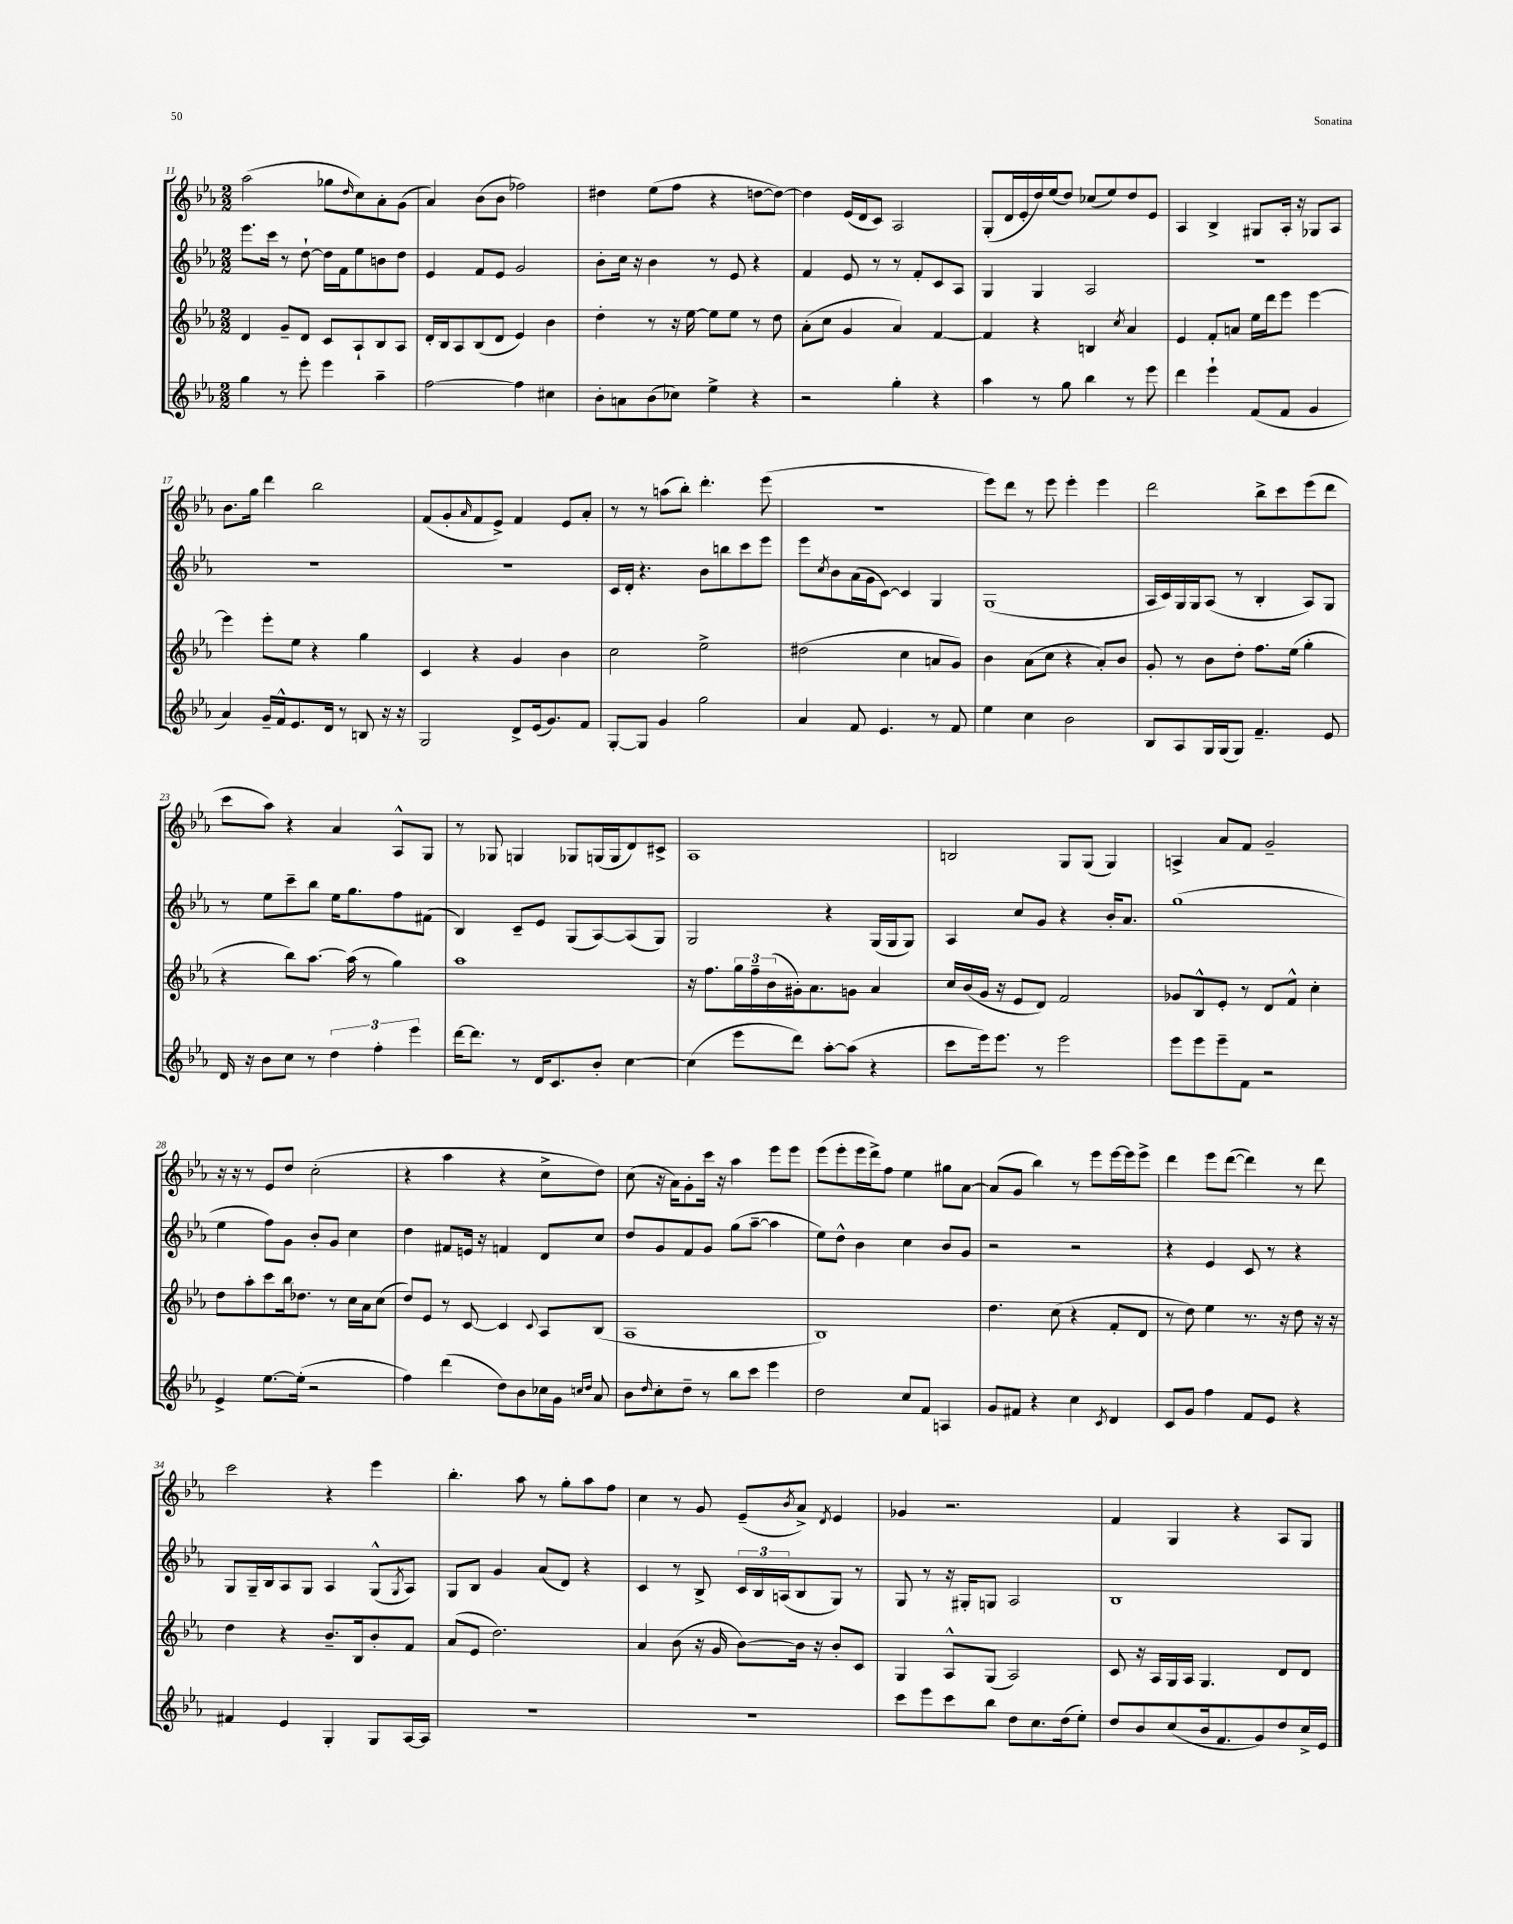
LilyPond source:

<<
\new StaffGroup <<
\new Staff = "s0" {
    \clef treble \key ees \major \numericTimeSignature \time 2/2
    aes''2( ges''8 \grace { d''16 } c''8) aes'8-. g'8( |
    aes'4) bes'8( bes'8 fes''2) |
    dis''4 ees''8( f''8 r4 d''8~ d''8~) |
    d''4 ees'16( d'16 c'8) aes2 |
    g8-.( d'16 ees'16-. d''16) ees''16( d''8) ces''8( ees''8) d''8 ees'8 |
    aes4 bes4-> gis8 aes16-. r16 ges8 aes8 |
    bes'8. g''16 d'''4 bes''2 |
    f'8( g'8-. \grace { aes'16 } f'8 ees'8->) f'4 ees'8 aes'8-. |
    r8 r8 a''8( bes''8-.) d'''4.-. ees'''8( |
    R1 |
    ees'''8) d'''8 r8 ees'''8 ees'''4-. ees'''4 |
    d'''2 bes''8-> c'''8 ees'''8( d'''8 |
    c'''8 aes''8) r4 aes'4 aes8-^ g8 |
    r8 ges8 g4 ges8 g16( g16 d'8) cis'8-> |
    aes1 |
    b2 g8 g8( g4) |
    a4-> aes'8 f'8 g'2-- |
    r16 r16 r8 ees'8 d''8 c''2-.( |
    r4 aes''4 r4 c''8-> d''8) |
    c''8( r16 aes'16) g'8-. c'''16 r16 aes''4 ees'''8 ees'''8 |
    ees'''8( ees'''8-. ees'''16 d'''16->) f''8 ees''4 gis''8 aes'8~ |
    aes'8( g'8 bes''4) r8 ees'''8 ees'''16~ ees'''16 ees'''8-> |
    d'''4 ees'''8 d'''8~( d'''4) r8 d'''8 |
    c'''2 r4 ees'''4 |
    bes''4.-. aes''8 r8 g''8-. aes''8 f''8 |
    c''4 r8 g'8 ees'8--( \acciaccatura { bes'8 } aes'8->) \acciaccatura { d'8 } ees'4 |
    ges'4 r2. |
    f'4 g4 r4 aes8 g8 \bar "|." |
}
\new Staff = "s1" {
    \clef treble \key ees \major \numericTimeSignature \time 2/2
    ees'''8. c'''16 r8 d''8~-! d''16 f'16 ees''8 b'8 d''8 |
    ees'4 f'8 ees'8 g'2 |
    bes'8-. c''16 r16 bes'4 r8 ees'8 r4 |
    f'4 ees'8 r8 r8 f'8-. c'8 aes8 |
    g4 g4 aes2 |
    R1 |
    R1 |
    R1 |
    c'16 d'16-. r4. bes'8 b''8 c'''8 ees'''8 |
    ees'''8 \acciaccatura { c''8 } bes'8 aes'16( g'16 c'8~) c'4 g4 |
    g1( |
    aes16 c'16) g16 g16 aes8( r8 bes4-. aes8) g8 |
    r8 ees''8 c'''8-- bes''8 ees''16 g''8. f''8 fis'8( |
    bes4) c'8-- ees'8 g8( aes8~) aes8( g8) |
    g2 r4 g16( g16 g8) |
    aes4 c''8 g'8 r4 bes'16-. aes'8. |
    g''1( |
    ees''4 f''8) g'8 bes'8-. g'8 c''4 |
    d''4 fis'8 e'16 r16 f'4 d'8 c''8 |
    d''8 g'8 f'8 g'8 g''8( aes''8~-- aes''4 |
    ees''8) d''8-^ bes'4 c''4 bes'8 g'8 |
    r2 r2 |
    r4 ees'4 c'8 r8 r4 |
    g8 g16-- bes16 aes8 g8 aes4 g8-^( \acciaccatura { g8 } aes8) |
    g8 bes8 g'4 aes'8( d'8) r4 |
    c'4 r8 bes8-> \tuplet 3/2 { c'16 bes16 a16( } bes8 g8) r8 |
    g8 r8 r16 gis16-. g8 aes2 |
    bes1 \bar "|." |
}
\new Staff = "s2" {
    \clef treble \key ees \major \numericTimeSignature \time 2/2
    d'4 g'8-- d'8 c'8 aes8-! bes8 aes8 |
    d'16-. bes16 aes8 bes8( d'8 ees'4) bes'4 |
    d''4-. r8 r16 ees''16~ ees''8 ees''8 r8 d''8 |
    aes'8-.( c''8 g'4 aes'4) f'4~ |
    f'4 r4 b4 \acciaccatura { c''8 } aes'4 |
    ees'4 f'8-. a'8 ees''16 d'''16 ees'''8 ees'''4~ |
    ees'''4 ees'''8-. ees''8 r4 g''4 |
    c'4 r4 g'4 bes'4 |
    c''2 ees''2-> |
    dis''2( c''4 a'8 g'8) |
    bes'4 aes'8( c''8 r4 aes'8-.) bes'8 |
    g'8-. r8 bes'8 d''8-. f''8. ees''16( g''4-. |
    r4 bes''8) aes''8.~ aes''16( r8 g''4) |
    aes''1 |
    r16 f''8. \tuplet 3/2 { g''16 f''16-- bes'16( } gis'16-.) aes'8. g'8 aes'4 |
    c''16 bes'16( g'16 r16 ees'8 d'8) f'2 |
    ges'8 bes8-^ ees'8-. r8 d'8 f'8-^ c''4-. |
    d''8 aes''8-. c'''8 bes''16 des''8. r8 c''16 aes'16 c''8( |
    d''8) ees'8 r8 c'8~ c'4 \appoggiatura { c'8 } aes8 bes8( |
    aes1 |
    bes1) |
    d''4. c''8( r4 f'8-. d'8 |
    r8 d''8) ees''4 r8. r16 d''8 r16 r16 |
    d''4 r4 bes'8.-- bes16 bes'8-. f'8 |
    aes'8( ees'8 d''2.) |
    aes'4 bes'8( r16 g'16 bes'8~) bes'16 r16 bes'8-. c'8 |
    g4 aes8-^ g8( aes2) |
    c'8 r16 aes16 g16 aes16 g4. d'8 d'8 \bar "|." |
}
\new Staff = "s3" {
    \clef treble \key ees \major \numericTimeSignature \time 2/2
    g''4 r8 ees'''8-. ees'''4 aes''4-- |
    f''2~ f''4 cis''4 |
    bes'8-. a'8 bes'8( ces''8) ees''4-> r4 |
    r2 g''4-. r4 |
    aes''4 r8 g''8 bes''4 r8 ees'''8 |
    d'''4 ees'''4-! f'8( f'8 g'4 |
    aes'4) g'16-- f'16-^ ees'8. d'16 r8 b8 r16 r16 |
    g2 d'8-> ees'16( g'8.) f'8 |
    g8~-. g8 g'4 g''2 |
    aes'4 f'8 ees'4. r8 f'8 |
    ees''4 c''4 bes'2 |
    bes8 aes8 g16 g16( g8) f'4.-- ees'8 |
    d'16 r16 bes'8 c''8 r8 \tuplet 3/2 { d''4 f''4-. ees'''4 } |
    d'''16~ d'''8. r8 d'16 c'8. bes'8-. c''4~ |
    c''4( ees'''8 d'''8) aes''8~-. aes''8( r4 |
    c'''8 ees'''16) ees'''8. r8 ees'''2 |
    ees'''8 ees'''8 ees'''8-- f'8 r2 |
    ees'4-> ees''8.~ ees''16-.( r2 |
    f''4) d'''4( d''8) bes'8 ces''16 g'16 \grace { c''16 d''16 } aes'8 |
    bes'8 \grace { d''16 } c''8-. d''8-- r8 bes''8 c'''8 ees'''4 |
    d''2 c''8 f'8 a4 |
    g'8 fis'8 r4 c''4 \acciaccatura { c'8 } d'4 |
    c'8 g'8 f''4 f'8 ees'8 r4 |
    fis'4 ees'4 g4-. g8 aes16~ aes16 |
    R1 |
    R1 |
    c'''8 ees'''8 c'''8 bes''8 d''8 c''8. d''16( ees''8-.) |
    d''8 bes'8 c''8( bes'16 f'8. g'8) d''8 c''16-> ees'16 \bar "|." |
}
>>
>>
\layout { \context { \Score currentBarNumber = #11 } }
